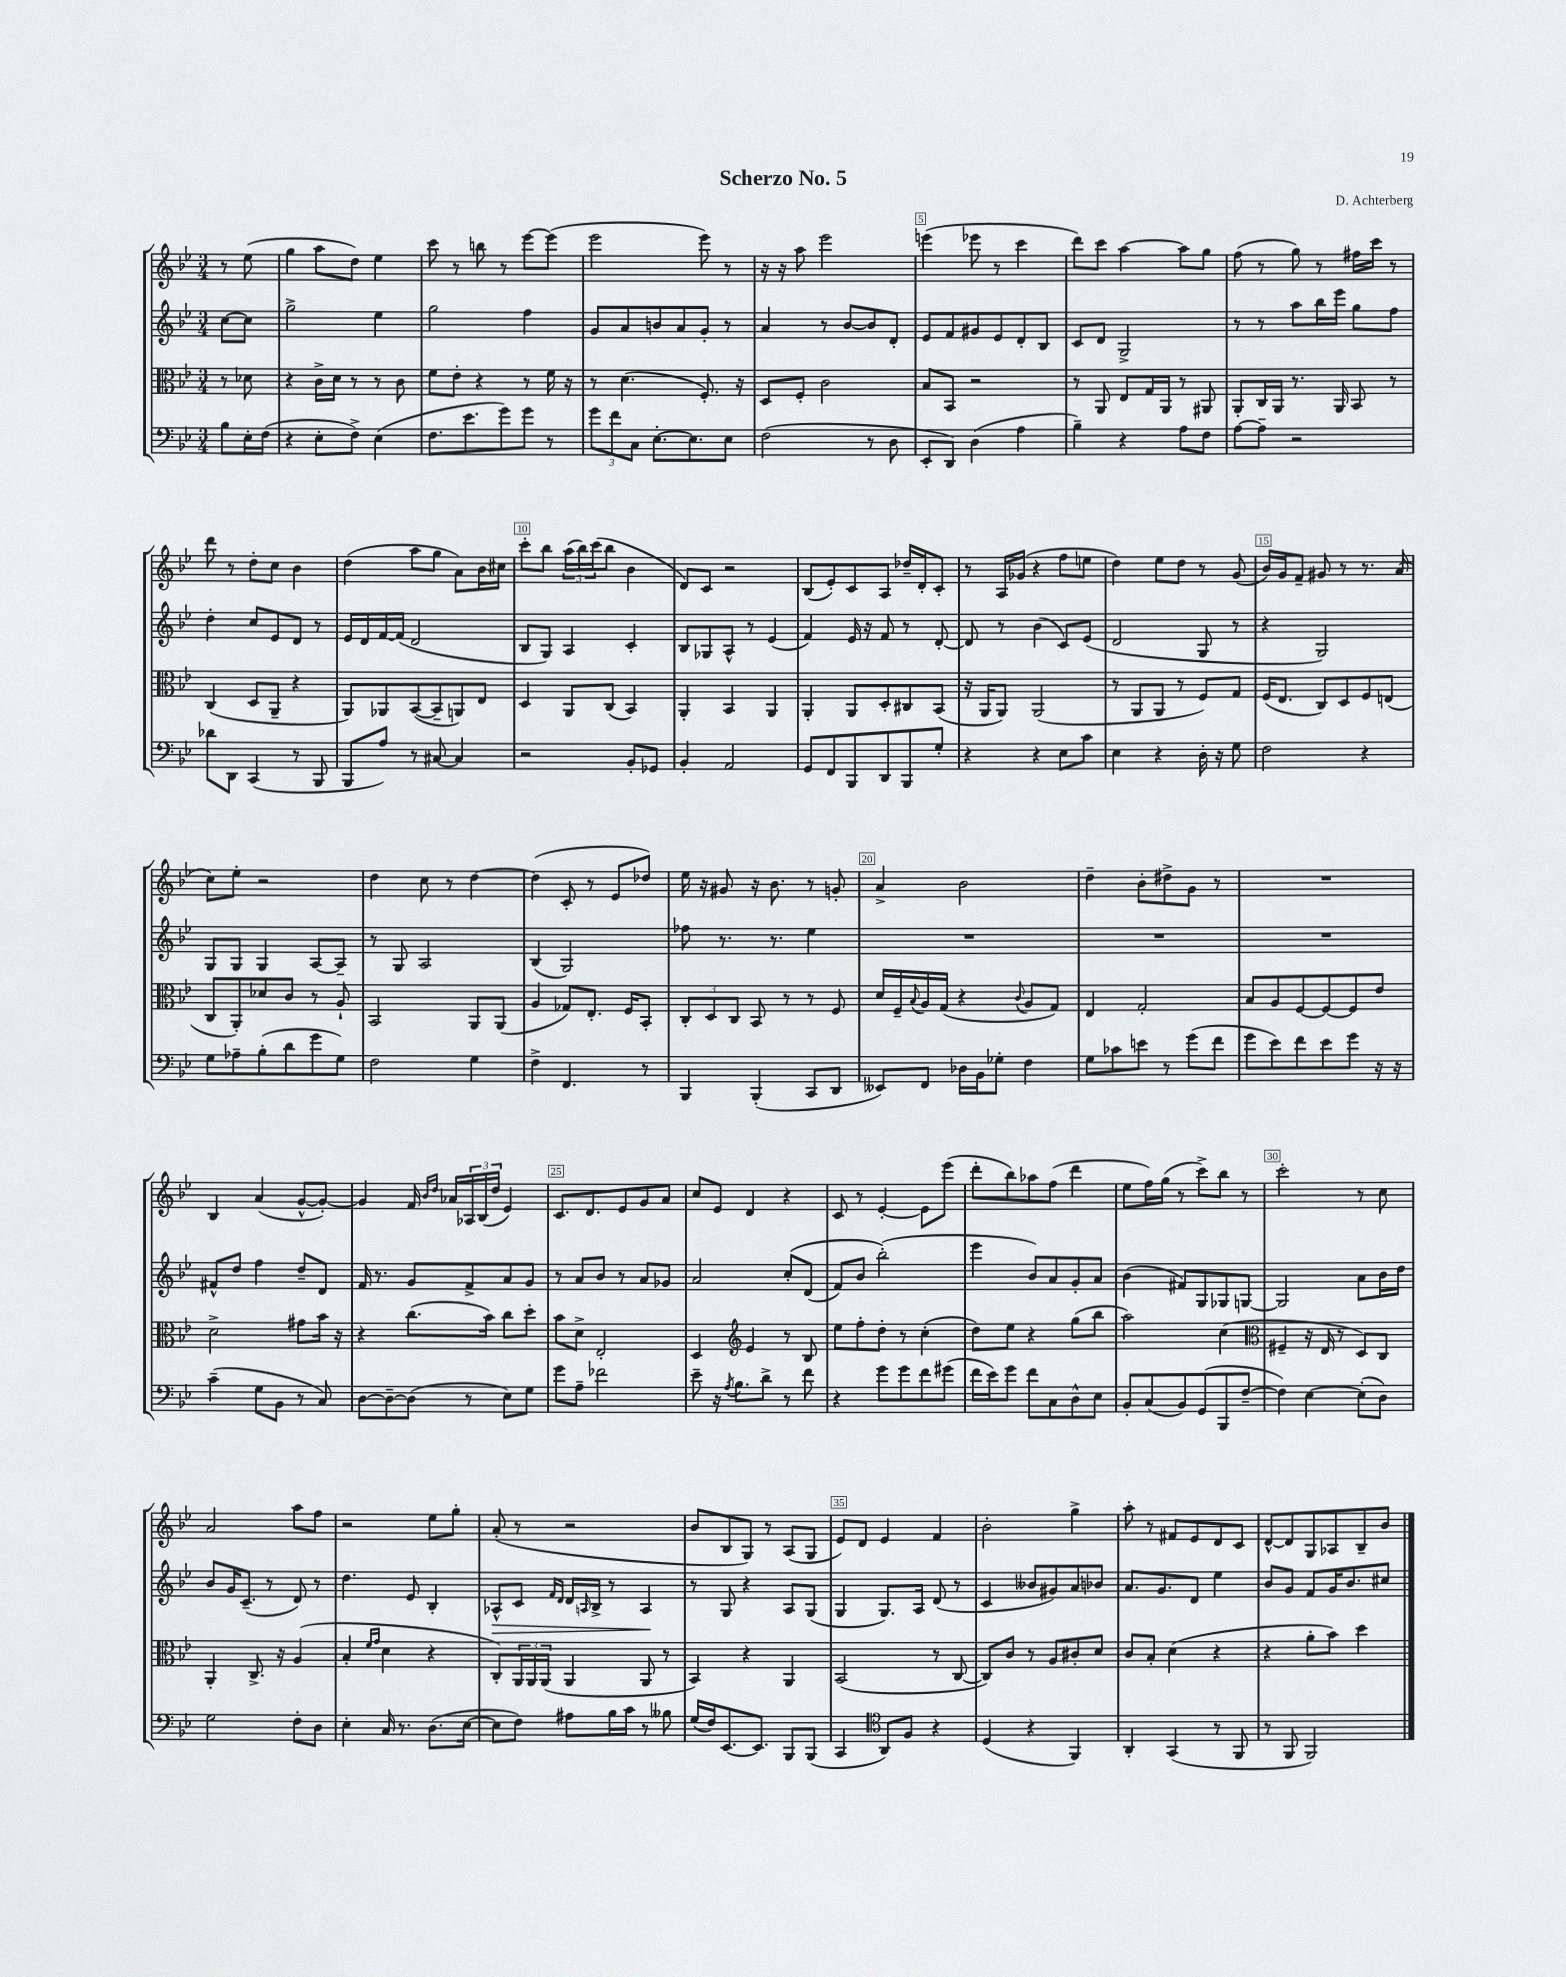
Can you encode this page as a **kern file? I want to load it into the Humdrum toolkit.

**kern	**kern	**kern	**dynam	**kern
*part4	*part3	*part2	*part2	*part1
*staff4	*staff3	*staff2	*staff2	*staff1
*clefF4	*clefC3	*clefG2	*	*clefG2
*k[b-e-]	*k[b-e-]	*k[b-e-]	*	*k[b-e-]
*M3/4	*M3/4	*M3/4	*	*M3/4
=	=	=	=	=
8B-\L	8r	[8cc\L	.	8r
16E-'\L	8d-X\	8cc\J]	.	(8ee-\
(16F\JJ	.	.	.	.
=1	=1	=1	=1	=1
4r	4r	2gg^\	.	4gg\
8E-'\L	16c^\LL	.	.	8aa\L
.	16d\JJ	.	.	.
8F^\J)	8r	.	.	8dd\J)
(4E-\	8r	4ee-\	.	4ee-\
.	8c\	.	.	.
=2	=2	=2	=2	=2
8.F\L	8f\L	2gg\	.	8ccc\
.	8e-'\J	.	.	8r
8.e-\	.	.	.	.
.	4r	.	.	8bbn\
8g\)	.	.	.	8r
8g\J	8r	4ff\	.	[8eee-\L
8r	16f\	.	.	(8eee-\J]
.	16r	.	.	.
=3	=3	=3	=3	=3
12g\L	8r	8g/L	.	2eee-\
12f\	.	.	.	.
.	(4.d\	8a/	.	.
12C\J	.	.	.	.
[8.E-'\L	.	8bn/	.	.
.	.	8a/	.	.
8.E-\]	.	.	.	.
.	8.F'/)	8g'/J	.	8eee-\)
8E-\J	.	8r	.	8r
.	16r	.	.	.
=4	=4	=4	=4	=4
(2F\	8D/L	4a/	.	16r
.	.	.	.	16r
.	8F'/J	.	.	8aa\
.	2c\	8r	.	2eee-\
.	.	[8b-/L	.	.
8r	.	8b-/]	.	.
8D\	.	8d'/J	.	.
=5	=5	=5	=5	=5
8EE-'/L	8B-/L	8e-/L	.	(4eeen\
8DD/J)	8BB-/J	8f/	.	.
(4D\	2r	8g#X/	.	8eee-X\
.	.	8e-/	.	8r
4A\	.	8d'/	.	4ccc\
.	.	8B-/J	.	.
=6	=6	=6	=6	=6
4B-~\)	8r	8c/L	.	8ddd\L)
.	8AA/	8d/J	.	8ccc\J
4r	8E-/L	2G^/	.	[4aa\
.	16G/L	.	.	.
.	16AA/JJ	.	.	.
8A\L	8r	.	.	8aa\L]
8F\J	8AA#X/	.	.	8gg\J
=7	=7	=7	=7	=7
[8A\L	8AA'/L	8r	.	(8ff\
8A~\J]	16C/L	8r	.	8r
.	16AA/JJ	.	.	.
2r	8.r	8aa\L	.	8gg\)
.	.	16bb-\L	.	8r
.	16AA/	16eee-\JJ	.	.
.	8BB-/	8gg\L	.	16ff#X\LL
.	.	.	.	16ccc\JJ
.	8r	8ff\J	.	8r
!!LO:LB:g=z
=8	=8	=8	=8	=8
8d-X\L	(4C/	4dd'\	.	8ddd\
8DD\J	.	.	.	8r
(4CC/	8D/L	8cc/L	.	8dd'\L
.	8AA~/J	8e-/	.	8cc\J
8r	4r	8d/J	.	4b-\
8BBB-/	.	8r	.	.
=9	=9	=9	=9	=9
8BBB-/L	8AA/L)	16e-/LL	.	(4dd\
.	.	16d/	.	.
8A/J)	8AA-X/	[16f/	.	.
.	.	(16f/JJ]	.	.
8r	([8BB-/	2d/	.	8aa\L
[8C#X/	8BB-~/]	.	.	8gg\J
4C#/]	8AAn/)	.	.	8a\L)
.	8E-/J	.	.	16b-\L
.	.	.	.	16cc#X\JJ
=10	=10	=10	=10	=10
2r	4D/	8B-/L	.	8ccc'\L
.	.	8G/J)	.	8bb-\J
.	8AA/L	4A/	.	(24aa\LL
.	.	.	.	24bb-\)
.	.	.	.	(24ccc\J
.	(8C/J	.	.	8bb-\J
8BB-'/L	4BB-/)	4c'/	.	4b-\
8GG-X/J	.	.	.	.
=11	=11	=11	=11	=11
4BB-'/	4AA'/	8B-/L	.	8d/L)
.	.	8G-X/	.	8c/J
2AA/	4BB-/	8A^^/J	.	2r
.	.	8r	.	.
.	4AA/	(4e-/	.	.
=12	=12	=12	=12	=12
8GG/L	4AA'/	4f/)	.	(8B-/L
8FF/	.	.	.	8e-'/)
8BBB-/	8AA/L	16e-/	.	8c/
.	.	16r	.	.
8DD/	8D'/	8f/	.	8A/J
8BBB-/	8C#X/	8r	.	16dd-X~/LL
.	.	.	.	16d'/J
8G'/J	(8BB-/J	[8d'/	.	8c'/J
=13	=13	=13	=13	=13
4r	16r	8d/]	.	8r
.	16AA/KL	.	.	.
.	8AA/J)	8r	.	16A/LL
.	.	.	.	(16g-X/JJ
4r	(2AA/	(4b-\	.	4r
8E-\L	.	8c/L)	.	8ff\L
8c\J	.	(8e-/J	.	8een\J
=14	=14	=14	=14	=14
4E-\	8r	2d/	.	4dd\)
.	8AA/L	.	.	.
4r	8AA/J	.	.	8ee-\L
.	8r	.	.	8dd\J
16D'\	8F/L)	8G/	.	8r
16r	.	.	.	.
8G\	8G/J	8r	.	(8g/
=15	=15	=15	=15	=15
2F\	(16F/KL	4r	.	16b-/LL)
.	8.E-/J	.	.	16g/J
.	.	.	.	8f~/J
.	8C/L)	2G/)	.	8g#X/
.	8D/	.	.	8r
4r	8F/	.	.	8.r
.	(8En/J	.	.	.
.	.	.	.	(16a/
!!LO:LB:g=z
=16	=16	=16	=16	=16
8G\L	8C/L	8G/L	.	8cc\L)
8A-X~\	8AA'/)	8G/J	.	8ee-'\J
(8B-'\	8d-X/	4G/	.	2r
8d\	8c/J	.	.	.
8g\	8r	[8A/L	.	.
8G\J)	8A`/	8A~/J]	.	.
=17	=17	=17	=17	=17
2F\	2BB-/	8r	.	4dd\
.	.	8G/	.	.
.	.	2A/	.	8cc\
.	.	.	.	8r
4G\	8AA/L	.	.	[4dd\
.	(8AA/J	.	.	.
=18	=18	=18	=18	=18
4F^\	4A/	(4B-/	.	(4dd\]
4.FF/	8G-X/L)	2G/)	.	8c'/
.	8.E-'/J	.	.	8r
.	.	.	.	8e-/L
.	16F/KL	.	.	.
8r	8BB-'/J	.	.	8dd-X/J)
=19	=19	=19	=19	=19
4BBB-/	12C'/L	8ff-X\	.	16ee-\
.	.	.	.	16r
.	12D/	.	.	.
.	.	8.r	.	8g#X/
.	12C/J	.	.	.
(4BBB-'/	8BB-/	.	.	16r
.	.	8.r	.	8.b-\
.	8r	.	.	.
8CC/L	8r	4ee-\	.	8r
8DD/J	8F/	.	.	8gn'/
=20	=20	=20	=20	=20
8EE--X/L)	16d/LL	2.r	.	4a^/
.	16F~/	.	.	.
.	8qqB-/	.	.	.
8FF/J	16A/	.	.	.
.	(16G/JJ	.	.	.
16D-X\LL	4r	.	.	2b-\
16BB-\J	.	.	.	.
8G-X'\J	.	.	.	.
.	8qqc/	.	.	.
4F\	8A/L	.	.	.
.	8G/J)	.	.	.
=21	=21	=21	=21	=21
8G\L	4E-/	2.r	.	4dd~\
8c-X\	.	.	.	.
8en\J	2G'/	.	.	8b-'\L
8r	.	.	.	8dd#X^\
(8g\L	.	.	.	8g\J
8f\J	.	.	.	8r
=22	=22	=22	=22	=22
8g\L	8B-/L	2.r	.	2.r
8e-\)	8A/	.	.	.
8f\	[8F/	.	.	.
8e-\	8F/_	.	.	.
8g\J	8F/]	.	.	.
16r	8e-/J	.	.	.
16r	.	.	.	.
!!LO:LB:g=z
=23	=23	=23	=23	=23
(4c~\	2d^\	8f#X^^/L	.	4B-/
.	.	8dd/J	.	.
8G\L	.	4ff\	.	(4a/
8BB-\J	.	.	.	.
8r	8g#X\L	8dd~/L	.	[8g^^/L
8C/)	16b-\Jk	8d/J	.	8g'/J_)
.	16r	.	.	.
=24	=24	=24	=24	=24
[8D\L	4r	16f/	.	4g/]
.	.	8.r	.	.
8D~\_	.	.	.	.
(8D\J]	(8.cc\L	8g/L	.	16f/
.	.	.	.	16qqb-/LL
.	.	.	.	16qqdd/JJ
.	.	.	.	16a-X/LL
8r	.	8f^/	.	24A-X/
.	.	.	.	(24B-/
.	16b-\Jk)	.	.	.
.	.	.	.	24dd/JJ
8E-\L)	8cc\L	8a/	.	4e-/)
8G\J	8dd'\J	8g/J	.	.
=25	=25	=25	=25	=25
8g\L	8b-\L	8r	.	8.c/L
8A~\J	8d^\J	8a/L	.	.
.	.	.	.	8.d/
2f-X\	2E-'/	8b-/J	.	.
.	.	8r	.	8e-/
.	.	8a/L	.	8g/
.	.	8g-X/J	.	8a/J
=26	=26	=26	=26	=26
8e-~\	4D/	2a/	.	8cc/L
16r	.	.	.	8e-/J
8qA/	.	.	.	.
8.B-\L	.	.	.	.
*	*clefG2	*	*	*
.	4e-/	.	.	4d/
8d^\J	.	.	.	.
8r	8r	(8cc'/L	.	4r
8f\	8B-/	(8d/J	.	.
=27	=27	=27	=27	=27
4r	8ee-\L	8f/L)	.	8c/
.	8ff'\	8b-/J	.	8r
8g\L	8dd'\J	(2bb-'\)	.	[4e-'/
8g\	8r	.	.	.
8f\	(4cc'\	.	.	8e-\L]
(8g#X\J	.	.	.	(8eee-\J
=28	=28	=28	=28	=28
16f\LL	8dd\L)	4eee-\	.	8ddd'\L
16e-\J)	.	.	.	.
8g\J	8ee-\J	.	.	8bb-\)
8f\L	4r	8b-/L)	.	8aa-X\
8C\	.	8a/	.	(8ff\J
8D^^\	(8gg\L	8g'/	.	4ddd\
8E-\J	8bb-\J	8a/J	.	.
=29	=29	=29	=29	=29
8BB-'/L	2aa\)	(4b-\	.	8ee-\L
(8C/	.	.	.	16ff\L)
.	.	.	.	(16gg\JJ
8BB-/)	.	8f#X/L)	.	8r
(8GG/	.	8G/	.	8ccc^\L)
8BBB-/	(4cc\	8G-X/	.	8bb-\J
[8F~/J	.	[8Gn/J	.	8r
=30	=30	=30	=30	=30
*	*clefC3	*	*	*
4F\])	4F#X~/	2G/]	.	2ccc'\
[4E-\	16r	.	.	.
.	16E-/	.	.	.
.	8r	.	.	.
(8E-'\L]	8D/L)	8a\L	.	8r
8D\J)	8C/J	16b-\L	.	8cc\
.	.	16dd\JJ	.	.
!!LO:LB:g=z
=31	=31	=31	=31	=31
2G\	4AA'/	8b-/L	.	2a/
.	.	16g/K	.	.
.	.	(8.c~/J	.	.
.	8.C^/	.	.	.
.	.	8r	.	.
.	16r	.	.	.
8F'\L	(4A/	8d/)	.	8aa\L
8D\J	.	8r	.	8ff\J
=32	=32	=32	=32	=32
4E-'\	4B-'/	4.dd\	.	2r
.	16qqf/LL	.	.	.
.	16qqg/JJ	.	.	.
16C/	4d\	.	.	.
8.r	.	.	.	.
.	.	8e-/	.	.
(8.D\L	4r	4B-'/	.	8ee-\L
.	.	.	.	8gg'\J
[16E-\Jk	.	.	.	.
=33	=33	=33	=33	=33
!	!	!	!LO:HP:b	!
8E-\L]	8C'/L)	8A-X^^/L	>	(8a'/
8F\J)	24AA/L	8c/J	.	8r
.	24AA/	.	.	.
.	(24AA/JJ	.	.	.
.	.	16qqf/LL	.	.
.	.	16qqd/JJ	.	.
8A#X\L	4AA/	16d/LL	.	2r
.	.	16qqAn/	.	.
.	.	16B-^/JJ	.	.
16B-\L	.	8r	.	.
16c\JJ	.	.	.	.
8r	8AA/	4A/	.	.
8B--X\	8r	.	.	.
.	.	.	]	.
=34	=34	=34	=34	=34
(16G/LL	4BB-/)	8r	.	8b-/L
16F/J)	.	.	.	.
[8.EE-/	.	8G/	.	8B-/
.	4r	4r	.	8G/J)
8.EE-/J]	.	.	.	.
.	.	.	.	8r
8BBB-/L	4AA/	8A/L	.	(8A/L
(8BBB-/J	.	(8G/J	.	8G/J
=35	=35	=35	=35	=35
4CC/	(2BB-/	4G/	.	8e-/L)
.	.	.	.	8d/J
*clefC4	*	*	*	*
8AA/L)	.	8.G/L)	.	4e-/
8F/J	.	.	.	.
.	.	16A/Jk	.	.
4r	8r	(8d/	.	4f/
.	[8C/	8r	.	.
=36	=36	=36	=36	=36
(4D/	8C/L])	4c/	.	2b-'\
.	8c/J	.	.	.
4r	8r	8b--X/L	.	.
.	8A/L	8g#X/)	.	.
4FF/)	8c#X'/	8a/	.	4gg^\
.	8d/J	8b-X/J	.	.
=37	=37	=37	=37	=37
4AA'/	8c/L	8.a/L	.	8aa'\
.	8B-'/J	.	.	8r
.	.	8.g/	.	.
(4GG/	(4d\	.	.	8f#X/L
.	.	8d/J	.	8e-/
8r	4r	4ee-\	.	8d/
8FF/	.	.	.	8c/J
=38	=38	=38	=38	=38
8r	4r	8b-/L	.	[8d^^/L
8FF/	.	8g/J	.	8d/]
2FF/)	8a'\L	8f/L	.	8G/
.	8b-\J)	16g/K	.	8A-X/
.	.	8.b-/	.	.
.	4dd\	.	.	8B-~/
.	.	8cc#X/J	.	8b-/J
==	==	==	==	==
*-	*-	*-	*-	*-
